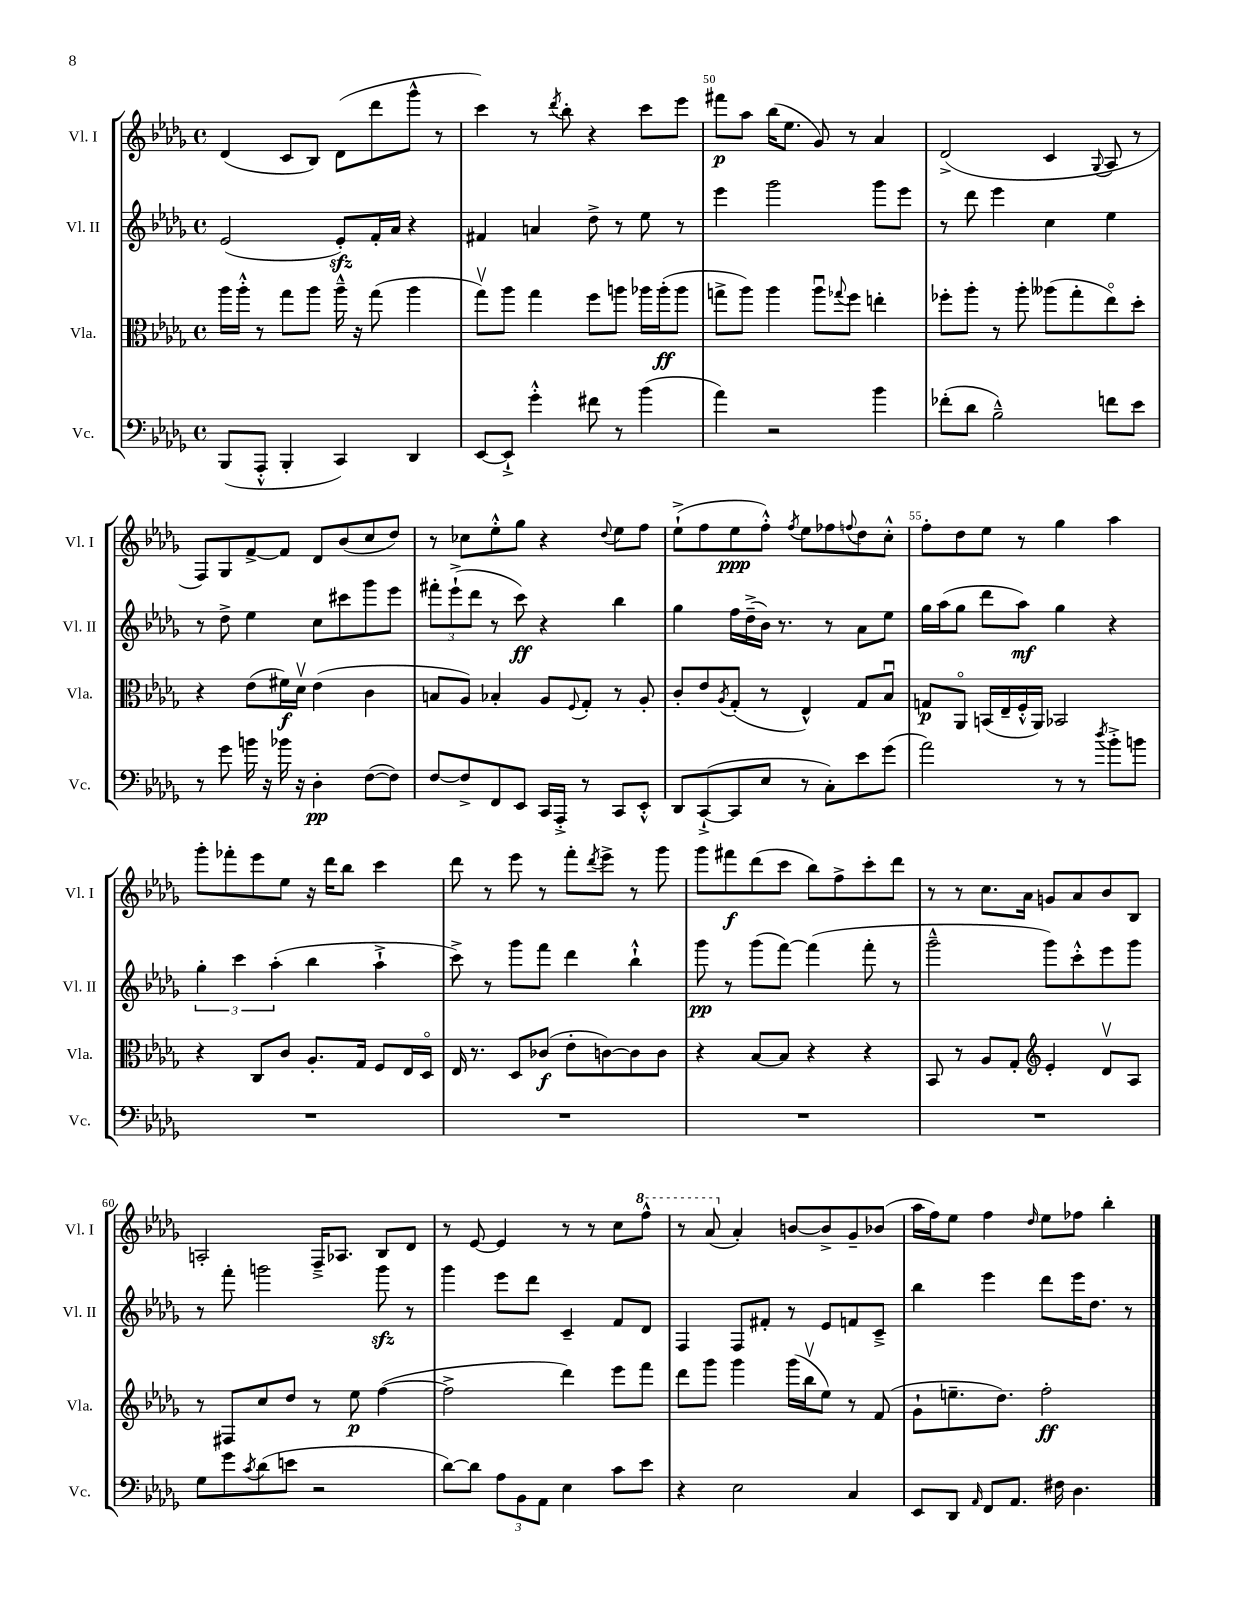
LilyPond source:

<<
\new StaffGroup <<
\new Staff = "s0" \with { instrumentName = "Vl. I" shortInstrumentName = "Vl. I" } {
    \clef treble \key des \major \defaultTimeSignature \time 4/4
    des'4( c'8 bes8) des'8( des'''8 ges'''8-^ r8 |
    c'''4) r8 \acciaccatura { des'''8 } bes''8-. r4 c'''8 ees'''8 |
    fis'''8\p aes''8 bes''16( ees''8. ges'8) r8 aes'4 |
    des'2->( c'4 \appoggiatura { ges8 } aes8 r8 |
    f8) ges8 f'8~-> f'8 des'8 bes'8( c''8 des''8) |
    r8 ces''8 ees''8-.-^ ges''8 r4 \appoggiatura { des''8 } ees''8 f''8 |
    ees''8-!->( f''8 ees''8\ppp f''8-.-^) \acciaccatura { f''8 } ees''8 fes''8 \appoggiatura { f''8 } des''8 c''8-.-^ |
    f''8-. des''8 ees''8 r8 ges''4 aes''4 |
    ges'''8-. fes'''8-. ees'''8 ees''8 r16 des'''16 bes''8 c'''4 |
    des'''8 r8 ees'''8 r8 f'''8-. \acciaccatura { des'''8 } ees'''8-> r8 ges'''8 |
    ges'''8 fis'''8\f des'''8( c'''8 bes''8) f''8-> c'''8-. des'''8 |
    r8 r8 c''8. aes'16 g'8 aes'8 bes'8 bes8 |
    a2-. f16---> aes8. bes8 des'8 |
    r8 ees'8~ ees'4 r8 r8 c''8 \ottava #1 f'''8-^ |
    r8 aes''8( \ottava #0 aes'4-.) b'8~ b'8-> ges'8-- bes'8( |
    aes''16 f''16) ees''8 f''4 \grace { des''16 } ees''8 fes''8 bes''4-. \bar "|." |
}
\new Staff = "s1" \with { instrumentName = "Vl. II" shortInstrumentName = "Vl. II" } {
    \clef treble \key des \major \defaultTimeSignature \time 4/4
    ees'2( ees'8-.\sfz) f'16-. aes'16 r4 |
    fis'4 a'4 des''8-> r8 ees''8 r8 |
    ees'''4 ges'''2 ges'''8 ees'''8 |
    r8 des'''8 ees'''4 c''4 ees''4 |
    r8 des''8-> ees''4 c''8 cis'''8 ges'''8 ees'''8 |
    \tuplet 3/2 { fis'''8-. ees'''8-!->( des'''8 } r8 c'''8\ff) r4 bes''4 |
    ges''4 f''16 des''16--->( bes'16) r8. r8 aes'8 ees''8 |
    ges''16 aes''16( ges''8 des'''8 aes''8\mf) ges''4 r4 |
    \tuplet 3/2 { ges''4-. c'''4 aes''4-.( } bes''4 aes''4-!-> |
    c'''8->) r8 ges'''8 f'''8 des'''4 bes''4-!-^ |
    ges'''8\pp r8 ges'''8( f'''8~) f'''4( f'''8-. r8 |
    ges'''2---^ ges'''8) c'''8-.-^ ees'''8 ges'''8 |
    r8 f'''8-. g'''2 g'''8\sfz r8 |
    ges'''4 ees'''8 des'''8 c'4-- f'8 des'8 |
    f4 f8 fis'8-. r8 ees'8 f'8 c'8---> |
    bes''4 ees'''4 des'''8 ees'''16 des''8. r8 \bar "|." |
}
\new Staff = "s2" \with { instrumentName = "Vla." shortInstrumentName = "Vla." } {
    \clef alto \key des \major \defaultTimeSignature \time 4/4
    aes''16 aes''16-.-^ r8 ges''8 aes''8 aes''16---^ r16 ges''8( aes''4 |
    ges''8\upbow) aes''8 ges''4 f''8 a''8 aes''16 aes''16-.\ff( aes''8 |
    g''8-> aes''8) aes''4 aes''8\downbow \appoggiatura { ges''8 } f''8 e''4-. |
    fes''8-. aes''8-. r8 aes''8-. aeses''8( ges''8-. ees''8\flageolet) des''8-. |
    r4 ees'8( fis'16\f) des'16\upbow ees'4( c'4 |
    b8 aes8) bes4-. aes8 \appoggiatura { f8 } ges8-. r8 aes8-. |
    c'8-. ees'8 \acciaccatura { aes8 } ges8-.( r8 ees4-^) ges8 bes8\downbow |
    g8\p aes,8\flageolet b,16( ees16-- f16-.-^ aes,16) bes,2 |
    r4 c8 c'8 aes8.-. ges16 f8 ees16 des16\flageolet |
    ees16 r8. des8 ces'8\f( ees'8-. c'8~) c'8 c'8 |
    r4 bes8~ bes8 r4 r4 |
    bes,8 r8 aes8 ges8-. \clef treble ees'4-. des'8\upbow aes8 |
    r8 fis8 c''8 des''8 r8 ees''8\p f''4~( |
    f''2-> des'''4) ees'''8 f'''8 |
    des'''8 ges'''8 ges'''4 ges'''16( bes''16\upbow ees''8) r8 f'8( |
    ges'8-! e''8.-- des''8.) f''2-.\ff \bar "|." |
}
\new Staff = "s3" \with { instrumentName = "Vc." shortInstrumentName = "Vc." } {
    \clef bass \key des \major \defaultTimeSignature \time 4/4
    bes,,8( aes,,8-.-^ bes,,4-. c,4) des,4 |
    ees,8~ ees,8-!-> ges'4-.-^ fis'8 r8 bes'4( |
    aes'4) r2 bes'4 |
    fes'8-.( des'8 bes2---^) f'8 ees'8 |
    r8 ges'8 b'16 r16 bes'16 r16 des4-.\pp f8~( f8) |
    f8~ f8-> f,8 ees,8 c,16 aes,,16-.-> r8 c,8 ees,8-.-^ |
    des,8 c,8~-!->( c,8 ees8 r8 c8-.) ees'8 ges'8( |
    aes'2) r8 r8 \acciaccatura { des''8 } bes'8-.-> b'8 |
    R1 |
    R1 |
    R1 |
    R1 |
    ges8 ges'8 \acciaccatura { c'8 } des'8( e'8 r2 |
    des'8~) des'8 \tuplet 3/2 { aes8 bes,8 aes,8 } ees4 c'8 ees'8 |
    r4 ees2 c4 |
    ees,8 des,8 \grace { aes,16 } f,8 aes,8. fis16 des4. \bar "|." |
}
>>
>>
\layout { \context { \Score currentBarNumber = #48 \override BarNumber.break-visibility = ##(#f #t #t) barNumberVisibility = #(every-nth-bar-number-visible 5) } }
